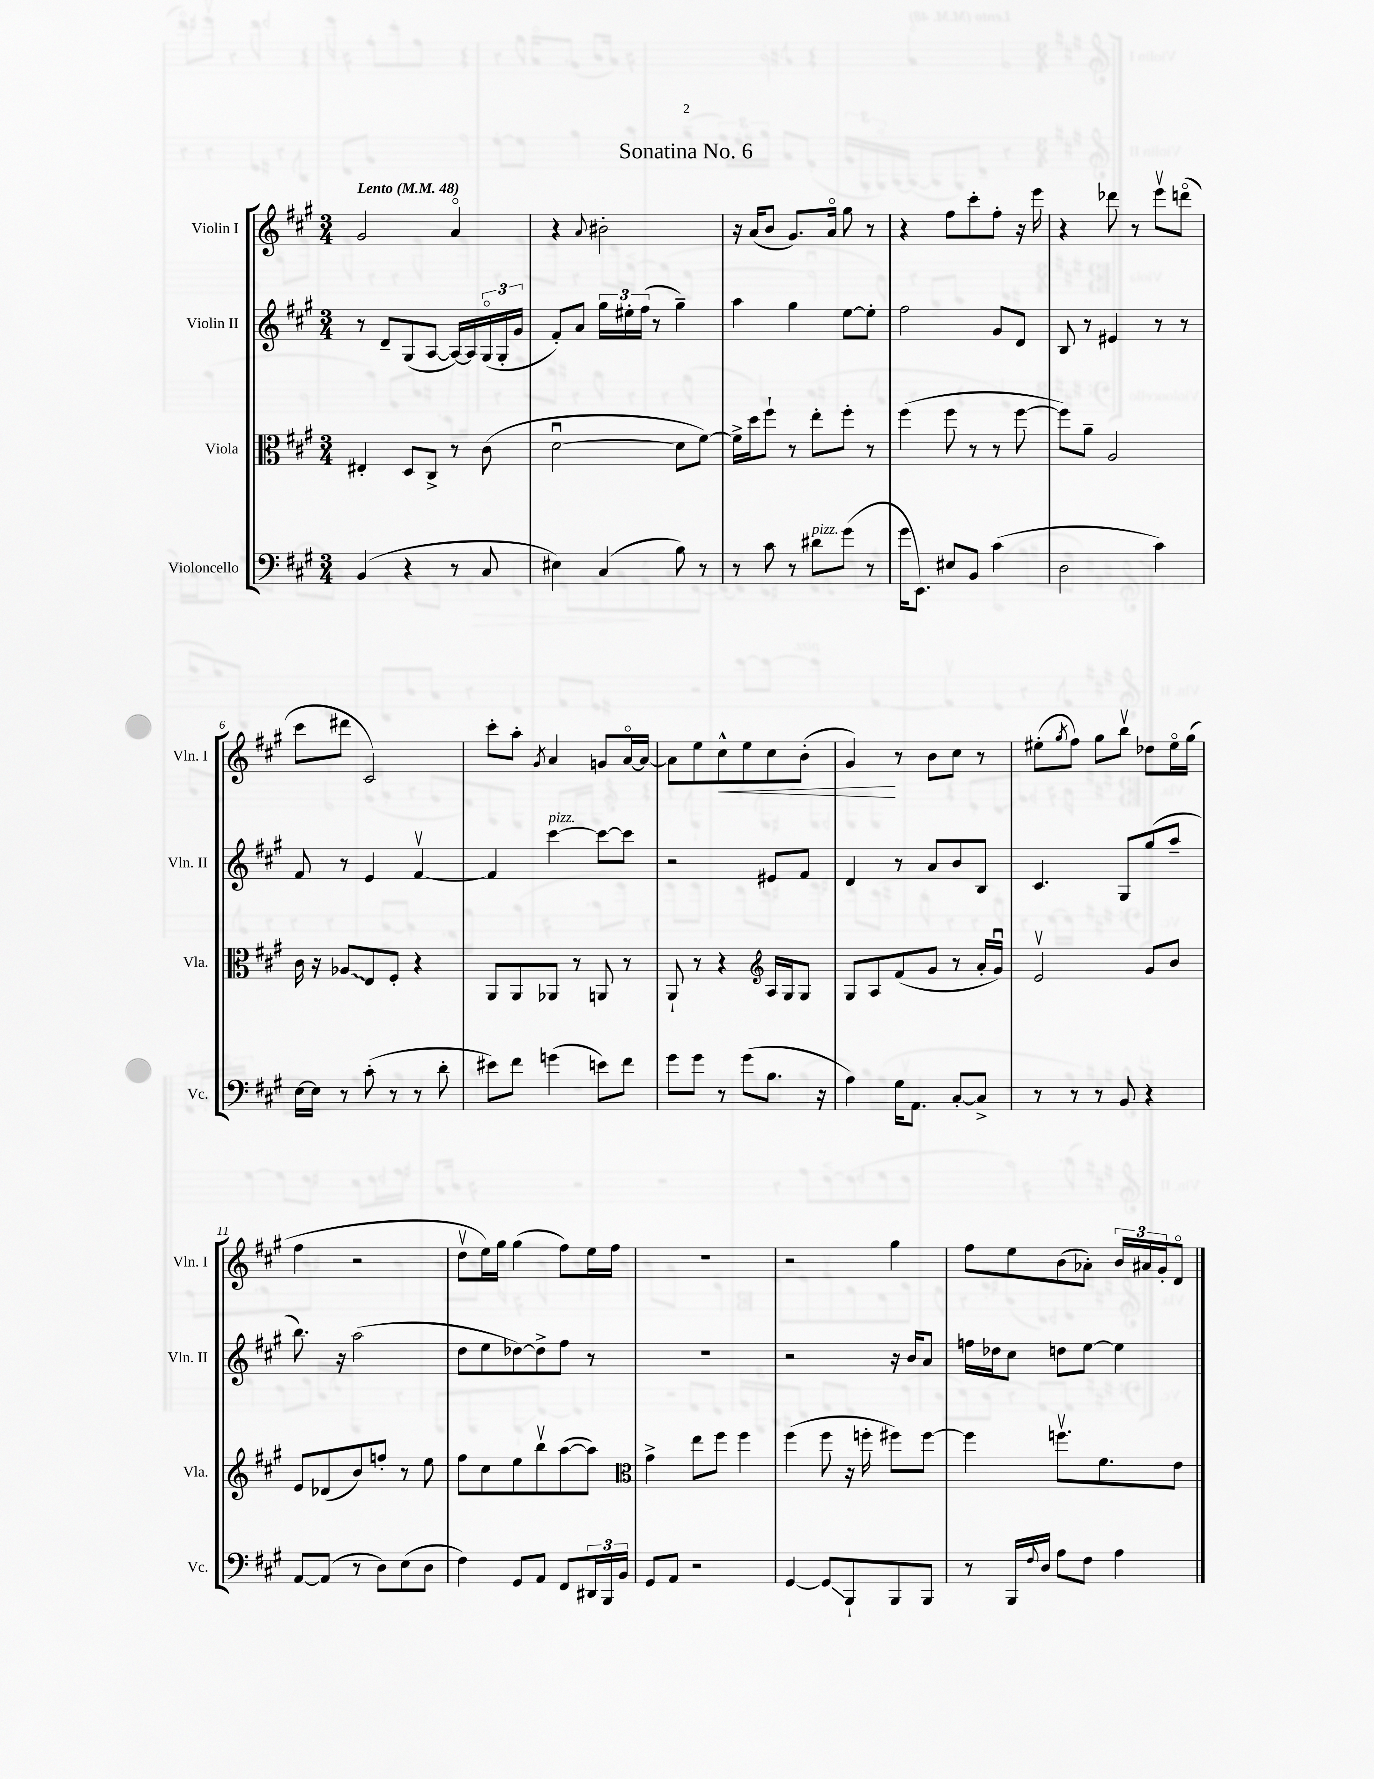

**kern	**kern	**kern	**kern
*staff4	*staff3	*staff2	*staff1
*clefF4	*clefC3	*clefG2	*clefG2
*k[f#c#g#]	*k[f#c#g#]	*k[f#c#g#]	*k[f#c#g#]
*M3/4	*M3/4	*M3/4	*M3/4
*MM48	*MM48	*MM48	*MM48
(4BB	4E#'	8r	2g#
.	.	8d~	.
4r	8D	(8G#	.
.	8C#^	[8A	.
8r	8r	16A_)	4ao
.	.	16A]	.
8C#	(8c#	(24G#o	.
.	.	24G#'	.
.	.	24g#	.
=	=	=	=
4E#)	[2du	8f#')	4r
.	.	8a	.
.	.	.	8qqa
(4C#	.	24gg#	2b#'
.	.	24ee#'	.
.	.	(24ff#	.
.	.	8r	.
8B)	8d]	4gg#~)	.
8r	[8f#)	.	.
=	=	=	=
8r	16f#^]	4aa	16r
.	16dd	.	(16a
8c#	8ff#`	.	8b
8r	8r	4gg#	8.g#)
8d#	8ee'	.	.
.	.	.	16ao
(8g#	8ff#'	[8ee	8gg#
8r	8r	8ee']	8r
=	=	=	=
16g#	(4ff#	2ff#	4r
8.EE)	.	.	.
8E#	8ff#	.	8ff#
8BB	8r	.	8ccc#'
(4c#	8r	8g#	8ff#'
.	[8ff#	8d	16r
.	.	.	16eee
=	=	=	=
2D	8ff#])	8B	4r
.	8a~	8r	.
.	2A	4e#	8ddd-
.	.	.	8r
4c#)	.	8r	8eeev
.	.	8r	(8dddo
=	=	=	=
[16E	16c#	8f#	8ccc#
16E]	16r	.	.
8r	8A-	8r	8ddd#
(8c#'	8E	4e	2c#)
8r	8F#'	.	.
8r	4r	[4f#v	.
8d'	.	.	.
=	=	=	=
8e#)	8AA	4f#]	8ccc#'
8f#	8AA	.	8aa'
.	.	.	8qg#
(4g	8AA-	[4ccc#	4a
.	8r	.	.
8e)	8AA	8ccc#_	8g
8f#	8r	8ccc#]	[16ao
.	.	.	16a_
=	=	=	=
8g#	8AA`	2r	8a]
8g#	8r	.	8ee
8r	4r	.	8cc#^^
(8g#	.	.	8ee
*	*clefG2	*	*
8.B	16A	8e#	8cc#
.	16G#	.	.
.	8G#	8f#	(8b'
16r	.	.	.
=	=	=	=
4A)	8G#	4d	4g#)
.	8A	.	.
16G#	(8f#	8r	8r
8.AA	.	.	.
.	8g#	8a	8b
[8C#'	8r	8b	8cc#
8C#^]	16a'	8B	8r
.	16g#u)	.	.
=	=	=	=
8r	2ev	4.c#	(8ee#'
.	.	.	8qgg#
8r	.	.	8ff#)
8r	.	.	8gg#
8BB	.	8G#	8bbv
4r	8g#	(8gg#	8dd-
.	8b	8aa~	16ee#o
.	.	.	(16gg#
=	=	=	=
[8AA	8e	8.bb)	4ff#
(8AA]	(8d-	.	.
.	.	16r	.
8r	8b)	(2aa	2r
8D)	8ff'	.	.
(8E	8r	.	.
8D	8ee	.	.
=	=	=	=
4F#)	8ff#	8dd	8ddv
.	8cc#	8ee	16ee)
.	.	.	16gg#
8GG#	8ee	[8dd-)	(4gg#
8AA	8bbv	8dd-^]	.
8FF#	([8aa	8ff#	8ff#)
24DD#	8aa])	8r	16ee
24BBB	.	.	.
.	.	.	16ff#
24BB	.	.	.
=	=	=	=
*	*clefC3	*	*
8GG#	4g#^	2.r	2.r
8AA	.	.	.
2r	8ee	.	.
.	8ff#	.	.
.	4ff#	.	.
=	=	=	=
[4GG#	(4ff#	2r	2r
8GG#]	8ff#	.	.
8BBB`	16r	.	.
.	16ff'	.	.
8BBB	8ff#)	16r	4gg#
.	.	16b	.
8BBB	[8ff#	8a	.
=	=	=	=
8r	4ff#]	16ff	8ff#
.	.	16dd-	.
16BBB	.	8cc#	8ee
8qqF#	.	.	.
16D	.	.	.
8A	8.ffv	8dd	(8b
8F#	.	[8ee	8a-')
.	8.f#	.	.
4A	.	4ee]	24b
.	.	.	24a#
.	.	.	24g#'
.	8e	.	8do
==	==	==	==
*-	*-	*-	*-
